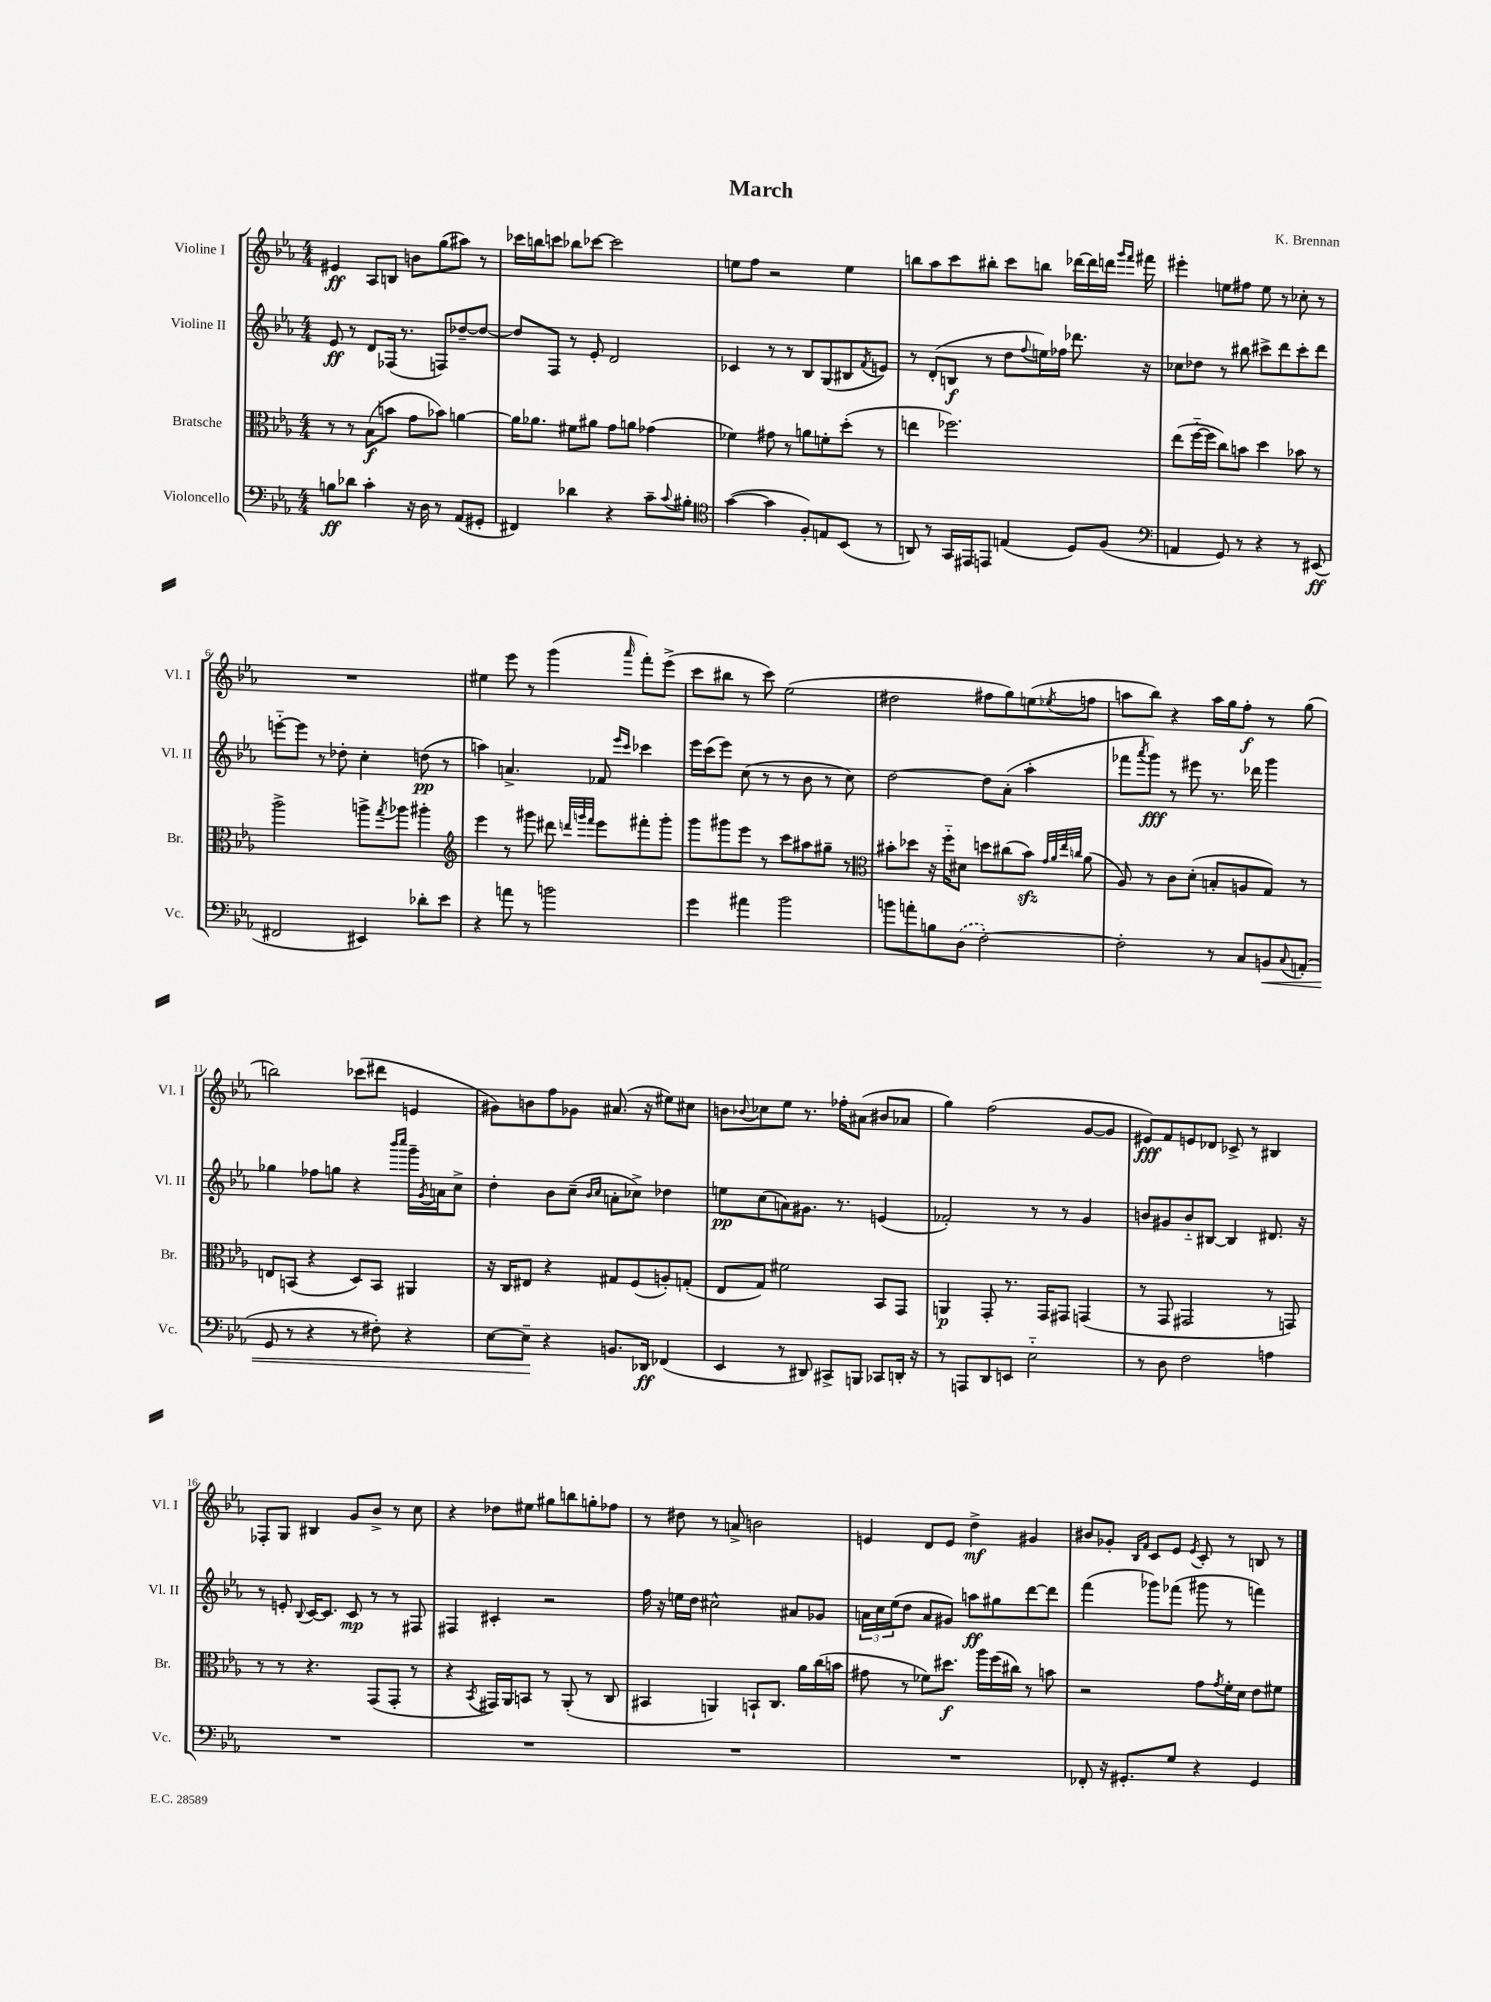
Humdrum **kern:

**kern	**kern	**kern	**kern
*staff4	*staff3	*staff2	*staff1
*clefF4	*clefC3	*clefG2	*clefG2
*k[b-e-a-]	*k[b-e-a-]	*k[b-e-a-]	*k[b-e-a-]
*M4/4	*M4/4	*M4/4	*M4/4
8B	8r	8e-	4e#
8d-	8r	8r	.
4c'	(8B-	8d	8A-
.	8b	(16F-	8B
.	.	8.r	.
16r	8g	.	8b
16D	.	.	.
8r	8b-)	8F)	(8gg
(8AA-	[4a	[8dd-~	8aa#)
8GG#'	.	8dd-_	8r
=	=	=	=
4FF#)	16a]	8dd-]	16ccc-
.	8.a-	.	16bb
.	.	8F	8ccc
4d-	8f#	8r	8bb-
.	8a#	8e-'	[8ccc-
4r	8g	2d	2ccc-]
.	8a	.	.
8c~	(4g-	.	.
8qqc	.	.	.
8B#'	.	.	.
=	=	=	=
*clefC4	*	*	*
([4g	4f-)	4c-	8ee
.	.	.	8ff
4g]	8g#	8r	2r
.	8r	8r	.
8F')	8a	8B-	.
8E	8f'	(8G	.
(8BB-	(8dd'	8B#	4ee
.	.	8qf	.
8r	8r	8e)	.
=	=	=	=
8AA)	4ee	8r	8bb
8r	.	(8d'	8aa-
16GG	2.ff-)	8B	8ccc
16EE#	.	.	.
8EE	.	8r	8bb#'
(4E	.	8dd	8ccc
.	.	8qqff	.
.	.	16ee)	8bb
.	.	16ff-	.
8D)	.	8.ddd-	[16ddd-
.	.	.	16ddd-]
(8F	.	.	16ddd
.	.	.	16qqggg
.	.	.	16qqfff
.	.	16r	16fff#
=	=	=	=
*clefF4	*	*	*
4AA	(8ee-	8cc-	4eee#'
.	[16ff'~	8dd-	.
.	16ff]	.	.
8GG)	8cc)	8r	8ee
8r	8b	8bb#	8ff#
4r	4dd	8ccc#^	8ee
.	.	8ddd	8r
8r	8b-	8ccc#'	8cc-'
(8EE#	8r	8ddd	8r
=	=	=	=
2FF#	2aa-^	[8eee'~	1r
.	.	8eee]	.
.	.	8r	.
.	.	8dd-'	.
4EE#)	8aa^	4cc'	.
.	8qgg	.	.
.	8aa-	.	.
8d-'	4aa#'	(8dd	.
8e-	.	8r	.
=	=	=	=
*	*clefG2	*	*
4r	4eee-	4aa)	4ee#
8a	8r	4.a^	8eee-
8r	8ggg#	.	8r
2b	8ddd#	.	(4ggg
.	32qqddd	.	.
.	32qqggg	.	.
.	32qqfff	.	.
.	8eee-	8f-	.
.	.	16qqeee-	.
.	.	16qqccc	16qqaaa-
.	8fff#'	4ccc-	8fff')
.	8ggg'	.	(8eee-^
=	=	=	=
4g	8ggg	16eee-	8ccc
.	.	(16ccc	.
.	8ggg#	8eee-)	8bb#
4a#	8eee-	(8cc	8r
.	8r	8r	8ccc)
2b-	8ccc	8r	(2ee-
.	8aa#	8b-	.
.	8gg#~	8r	.
.	8r	8cc)	.
=	=	=	=
*	*clefC3	*	*
8b	8b#'	[2dd	2dd#
8a'	8dd-	.	.
8B	16r	.	.
.	16ff'~	.	.
(8D	8d#	.	.
[2F')	8dd	8dd]	8ff#
.	(8cc#	(8a-'	8gg)
.	8b#)	4aa-'	(8ee
.	32qqg	.	.
.	32qqa-	.	.
.	32qqee-	.	.
.	32qqcc	.	8qee-
.	(8a-	.	8ff
=	=	=	=
2F']	8A-)	8fff-	8aa
.	.	8qaaa-	.
.	8r	8ggg)	8bb-)
.	8c	8r	4r
.	(8d'	8eee#	.
8r	8B'	8.r	16aa
.	.	.	16gg
8C	8A	.	8ff'
.	.	16ddd-	.
8BB	8G)	4ggg	8r
8qqC	.	.	.
(8AA'	8r	.	(8gg
=	=	=	=
8GG	8E	4gg-	2bb)
8r	(8BB	.	.
4r	4r	8ff-	.
.	.	8gg	.
8r	8D)	4r	(8ccc-
8F#')	8BB	.	8ddd#
.	.	16qqbbb-	.
.	.	16qqcccc	.
4r	4AA#	16ggg~	4e
.	.	8qg	.
.	.	16a	.
.	.	8cc^	.
=	=	=	=
[8E-	16r	4dd'	8g#)
.	16C	.	.
8E-~]	8E#	.	8b
4r	4r	8b-	8ff
.	.	(8cc~	8g-
.	.	16qqb-	.
.	.	16qqcc	.
8.BB	8G#	8a'	(8.a#
.	(8F	8cc-^)	.
16DD-	.	.	16r
(4FF-	8A')	4dd-	8ee#)
.	(8G'	.	8cc#
=	=	=	=
4EE-	8E-	8ee	8b
.	.	.	8qqb-
.	8G)	(8cc	8cc-
8r	2f#	8a)	8ee-
8DD#)	.	8.g#	8.r
8CC#^	.	.	.
.	.	8.r	16ff-'
8BBB	.	.	(8a#
8CC-	8BB-	(4e	8b#
16DD'	8GG	.	8a-
16r	.	.	.
=	=	=	=
8r	4AA	2f-')	4gg)
8AAA	.	.	.
8DD	8GG'	.	(2ff
8EE	8.r	.	.
2E-'~	.	8r	.
.	16GG	.	.
.	8GG#	8r	.
.	(4GG	4g	[8g
.	.	.	8g]
=	=	=	=
8r	8r	8b	8e#)
8D	8GG	8g#	8f
2F	2GG#	8b'~	8e
.	.	[8B#	8d-
.	.	4B#]	8c-^
.	.	.	8r
4A	8r	8.d#	4B#
.	8GG)	.	.
.	.	16r	.
=	=	=	=
1r	8r	8r	8F-'
.	8r	8e'	8G
.	.	8qqB-	.
.	4.r	[16c	4B#
.	.	8.c]	.
.	.	8c	8g
.	(8GG	8r	8b-^
.	8GG'	8r	8r
.	8r	8F#	8cc
=	=	=	=
1r	4r	4F#	4r
.	8qBB-	.	.
.	16GG#)	4c#'	8dd-
.	16AA-	.	.
.	8BB	.	8ee#
.	8r	2r	8gg#
.	(8AA-'	.	8bb
.	8r	.	8gg'
.	8C	.	8ff-
=	=	=	=
1r	4BB#	16ff	8r
.	.	16r	.
.	.	16ee	8dd#
.	.	16dd	.
.	4AA)	2cc#^^	8r
.	.	.	8a^
.	8BB`	.	2b
.	8.C	.	.
.	.	8a#	.
.	16a-	.	.
.	(16cc	8g-	.
.	16b	.	.
=	=	=	=
1r	8g#	24a	4e
.	.	24cc	.
.	.	(24ee-	.
.	8r	8dd	.
.	8f-)	8a	8d
.	8.dd#	8g#)	8e
.	.	8aa	4dd^
.	16aa-	.	.
.	(16ff	8gg#	.
.	16cc#)	.	.
.	8r	[8ddd	4g#
.	8b	8ddd]	.
=	=	=	=
8FF-'	2r	(4fff	8b#
16r	.	.	8g-'
8.GG#'	.	.	.
.	.	.	16qqB-
.	.	.	16qqf
.	.	8ggg-)	8c
8G	.	(8fff-	8e-
.	.	.	8qe-
4r	8g	8ggg#	8c'
.	8qg	.	.
.	16f'	8r	8r
.	16d	.	.
4GG#	8e-	4fff)	8B
.	8f#	.	8r
==	==	==	==
*-	*-	*-	*-
